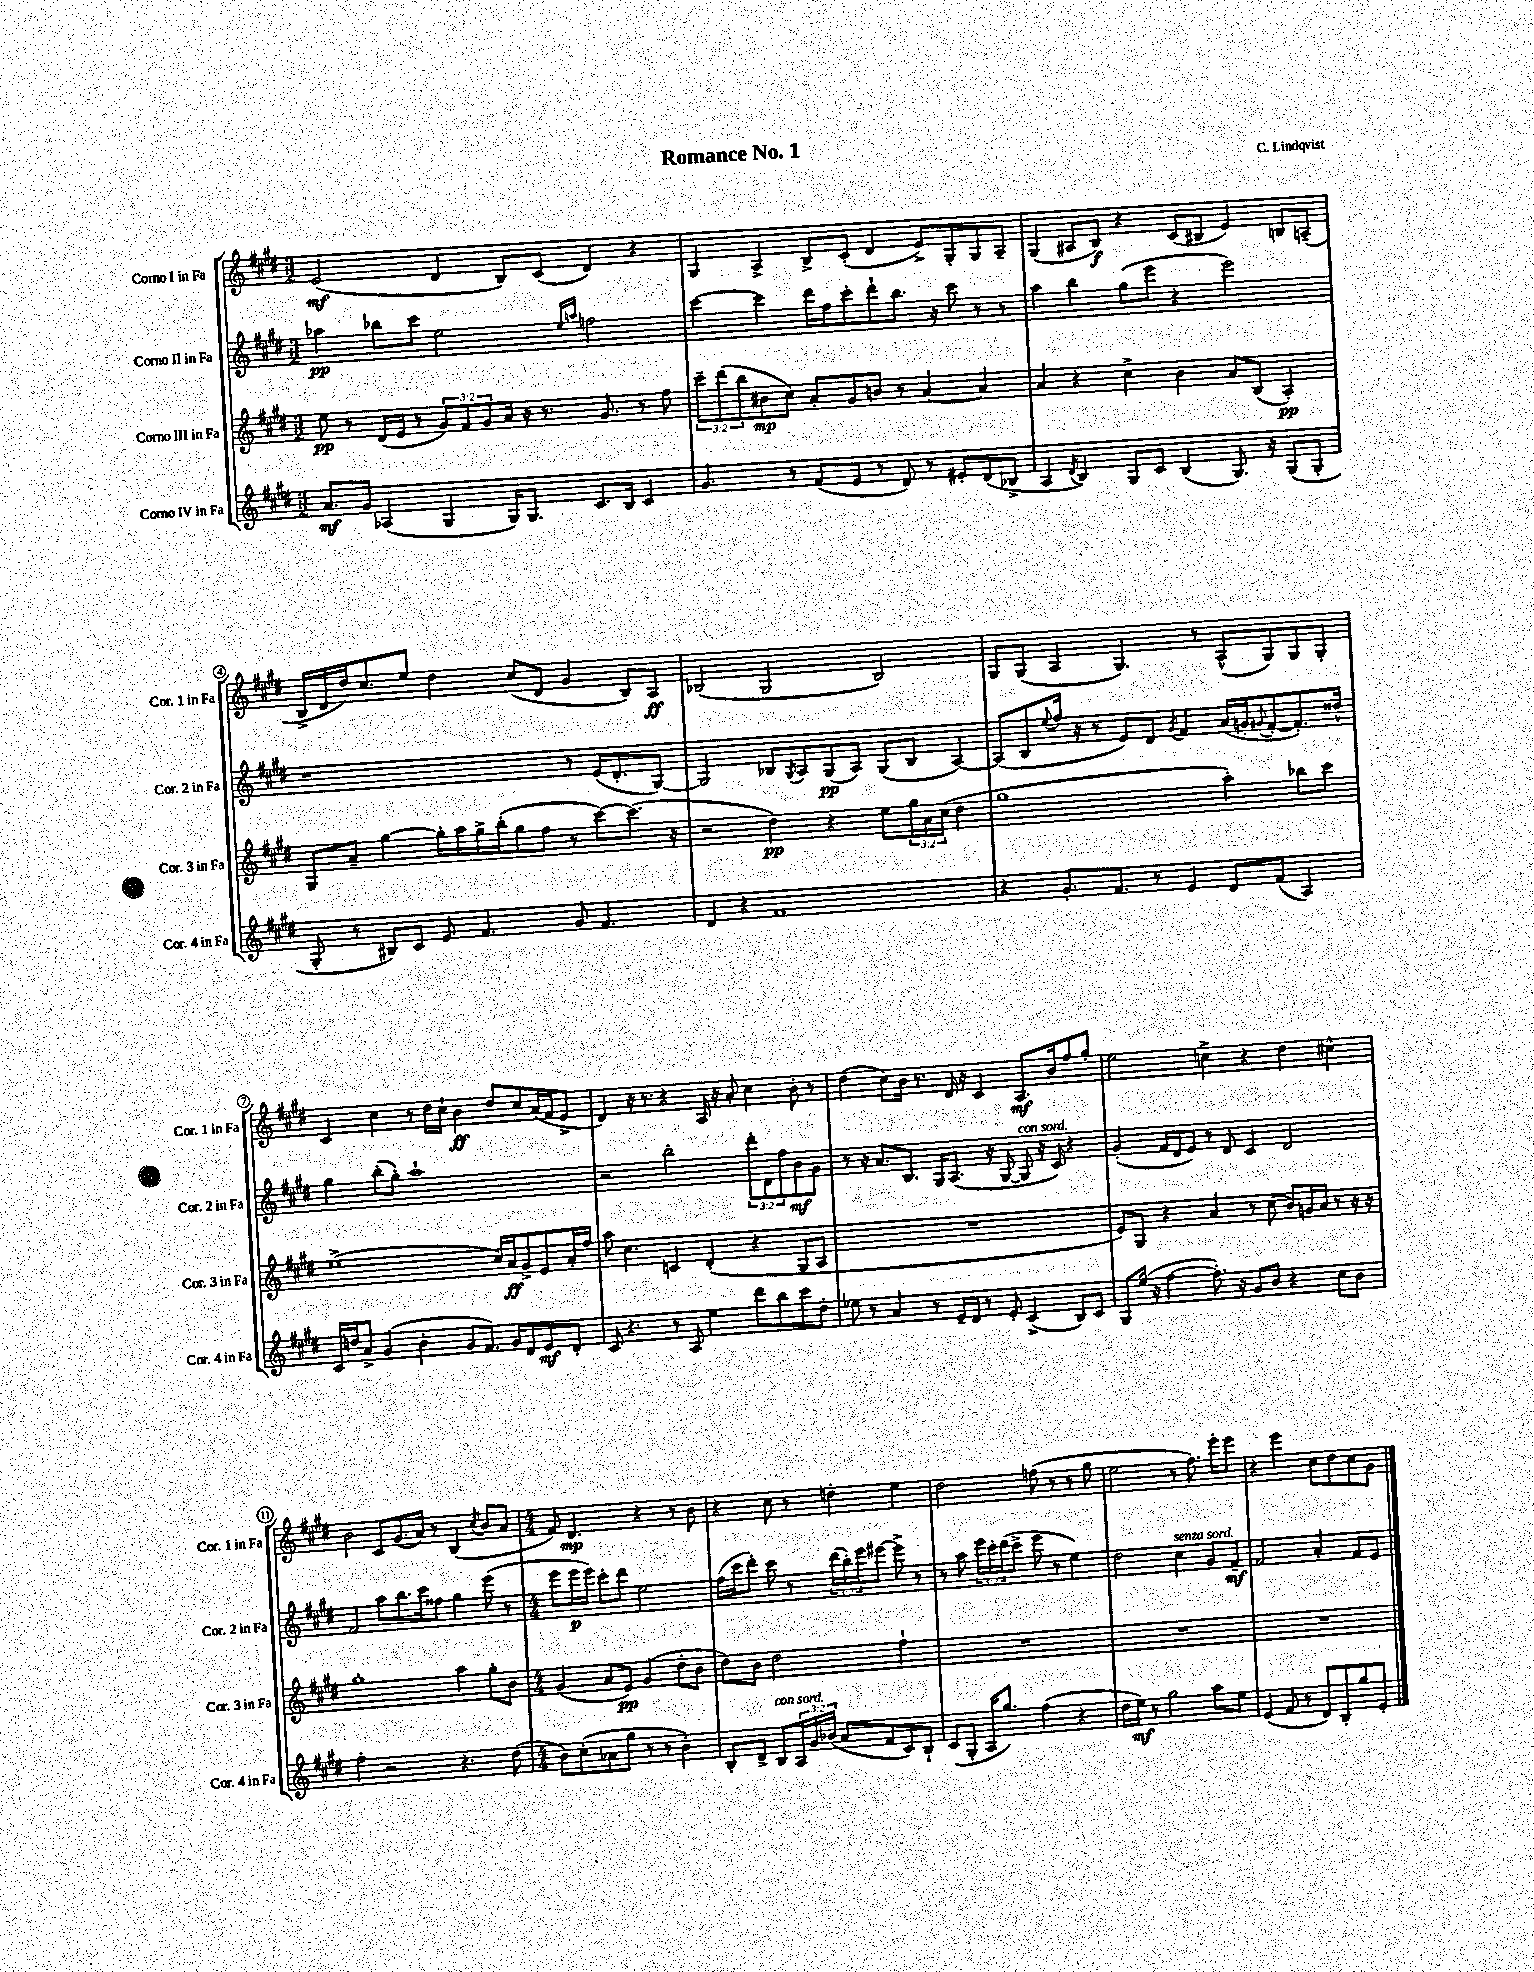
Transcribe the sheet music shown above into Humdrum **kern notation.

**kern	**dynam	**kern	**dynam	**kern	**dynam	**kern	**dynam
*part4	*part4	*part3	*part3	*part2	*part2	*part1	*part1
*staff4	*staff4	*staff3	*staff3	*staff2	*staff2	*staff1	*staff1
*I"Corno IV in Fa	*	*I"Corno III in Fa	*	*I"Corno II in Fa	*	*I"Corno I in Fa	*
*I'Cor. 4 in Fa	*	*I'Cor. 3 in Fa	*	*I'Cor. 2 in Fa	*	*I'Cor. 1 in Fa	*
*clefG2	*	*clefG2	*	*clefG2	*	*clefG2	*
*k[f#c#g#d#]	*	*k[f#c#g#d#]	*	*k[f#c#g#d#]	*	*k[f#c#g#d#]	*
*M3/2	*	*M3/2	*	*M3/2	*	*M3/2	*
=1	=1	=1	=1	=1	=1	=1	=1
8.a/L	mf	8ee\	pp	4aa-X\	pp	(2e/	mf
.	.	8r	.	.	.	.	.
16g#/Jk	.	.	.	.	.	.	.
(4A-X/	.	(16d#/LL	.	8bb-X\L	.	.	.
.	.	16e/JJ	.	.	.	.	.
.	.	8r	.	8ccc#\J	.	.	.
4G#/	.	12g#/L)	.	2ee\	.	4d#/	.
.	.	12f#/	.	.	.	.	.
.	.	12g#/	.	.	.	.	.
16G#/KL)	.	16a/Jk	.	.	.	8B/L)	.
8.G#/J	.	16r	.	.	.	.	.
.	.	8.r	.	.	.	(8c#/J	.
.	.	.	.	16qqee/LL	.	.	.
.	.	.	.	16qqaan/JJ	.	.	.
8.c#/L	.	.	.	2ffn\	.	4d#/)	.
.	.	8.g#/	.	.	.	.	.
16B/Jk	.	.	.	.	.	.	.
4c#/	.	8r	.	.	.	4r	.
.	.	8ff#\	.	.	.	.	.
=2	=2	=2	=2	=2	=2	=2	=2
4.g#/	.	12ccc#~\L	.	[4ccc#\	.	4G#/	.
.	.	(12ddd#\	.	.	.	.	.
.	.	12bb\	.	.	.	.	.
.	.	8b#X\	mp	4ccc#\]	.	4A^/	.
8r	.	8cc#\J)	.	.	.	.	.
(8f#/L	.	8a'/L	.	16ddd#\LL	.	8B^/L	.
.	.	.	.	16ff#\J	.	.	.
8e/J	.	8g#/	.	8ccc#'\	.	(8c#'/J	.
8r	.	8bn/J	.	8ddd#`\	.	4d#/	.
8d#/)	.	8r	.	8.bb\J	.	.	.
8r	.	[4a/	.	.	.	8e^/L)	.
.	.	.	.	16r	.	.	.
8e#X'/L	.	.	.	8ccc#\	.	8G#'/	.
(8d#/	.	4a/]	.	8r	.	8G#/	.
8B-X^/J	.	.	.	8r	.	8A~/J	.
=3	=3	=3	=3	=3	=3	=3	=3
4A/	.	4a/	.	4aa\	.	(4G#/	.
8qd#/	.	.	.	.	.	.	.
4B/)	.	4r	.	4bb\	.	8A#X/L	.
.	.	.	.	.	.	8B/J)	f
8G#/L	.	4cc#^\	.	(8gg#\L	.	4r	.
8c#/J	.	.	.	8eee\J	.	.	.
(4B/	.	4b\	.	4r	.	(8c#/L	.
.	.	.	.	.	.	8B#X/J	.
8.G#/)	.	8a/L	.	2eee\)	.	4e/)	.
.	.	(8B/J	.	.	.	.	.
16r	.	.	.	.	.	.	.
(8G#/L	.	4A'/)	pp	.	.	8Bn/L	.
8G#'/J	.	.	.	.	.	(8An~/J	.
!!LO:LB:g=z
=4	=4	=4	=4	=4	=4	=4	=4
8G#'/	.	8G#/L	.	1r	.	16B^/LL	.
.	.	.	.	.	.	16d#/	.
8r	.	8a~/J	.	.	.	16dd#/J)	.
.	.	.	.	.	.	8.cc#/	.
8B#X/L)	.	[4gg#\	.	.	.	.	.
8c#/J	.	.	.	.	.	8ee/J	.
8e/	.	16gg#'\LL]	.	.	.	4dd#\	.
.	.	16aa\	.	.	.	.	.
4.f#/	.	16gg#^\	.	.	.	.	.
.	.	(16bb'\J	.	.	.	.	.
.	.	8gg#\	.	.	.	(8cc#/L	.
.	.	8ff#\J	.	.	.	8d#/J	.
8g#/	.	8r	.	8r	.	4g#/	.
4.f#/	.	[8ccc#\L)	.	(16e/KL	.	.	.
.	.	.	.	8.d#'/	.	.	.
.	.	(8.ccc#\J]	.	.	.	8B/L)	.
.	.	.	.	[8G#/J)	.	8A/J	ff
.	.	16r	.	.	.	.	.
=5	=5	=5	=5	=5	=5	=5	=5
4d#/	.	2r	.	2G#/]	.	(2B-X/	.
4r	.	.	.	.	.	.	.
1f#	.	4dd#\)	pp	8B-X/L	.	2G#/	.
.	.	.	.	8qG#/	.	.	.
.	.	.	.	8A/	.	.	.
.	.	4r	.	(8G#/	pp	.	.
.	.	.	.	8A/J)	.	.	.
.	.	8ee\L	.	(8G#/L	.	2B-/)	.
.	.	24gg#\L	.	8B-/J	.	.	.
.	.	24a\	.	.	.	.	.
.	.	(24cc#\JJ	.	.	.	.	.
.	.	4dd#\	.	[4A/)	.	.	.
=6	=6	=6	=6	=6	=6	=6	=6
4r	.	1gg#	.	(8A/L]	.	8G#/L	.
.	.	.	.	8B/	.	(8G#/J	.
.	.	.	.	8qqee/	.	.	.
8.g#'/L	.	.	.	16ff#/Jk	.	4A/	.
.	.	.	.	16r	.	.	.
.	.	.	.	8r	.	.	.
8.f#/J	.	.	.	.	.	.	.
.	.	.	.	8e/L)	.	4.G#/)	.
8r	.	.	.	8d#/J	.	.	.
.	.	.	.	8qg#/	.	.	.
4e/	.	.	.	4f#/	.	.	.
.	.	.	.	.	.	8r	.
8d#/L	.	4aa'\)	.	(16a/LL	.	(8A^^/L	.
.	.	.	.	16gn'/J	.	.	.
.	.	.	.	8qqg#X/	.	.	.
(8f#/J	.	.	.	[8f#'/	.	8G#/)	.
4A/)	.	8bb-X\L	.	8.f#'/])	.	8G#/	.
.	.	8ccc#\J	.	.	.	8G#'/J	.
.	.	.	.	16dd##X^^/Jk	.	.	.
!!LO:LB:g=z
=7	=7	=7	=7	=7	=7	=7	=7
16c#/LL	.	(1ee^	.	4gg#\	.	4c#/	.
16ddn/J	.	.	.	.	.	.	.
8a^/J	.	.	.	.	.	.	.
(4g#/	.	.	.	(8bb'\L	.	4cc#\	.
.	.	.	.	8gg#'\J)	.	.	.
4b'\	.	.	.	1aa`	.	8r	.
.	.	.	.	.	.	16dd#\LL	.
.	.	.	.	.	.	16cc#`\JJ	.
8g#/L	.	.	.	.	.	4b\	ff
8.f#/J)	.	.	.	.	.	.	.
.	.	16cc#/LL)	.	.	.	8dd#/L	.
16g#/KL	.	16a/J	ff	.	.	.	.
8d#/	.	8g#^/	.	.	.	8cc#/	.
8e/	mf	8e/	.	.	.	(16a/L	.
.	.	.	.	.	.	16f#/J	.
8d#'/J	.	16a'/L	.	.	.	8e^/J	.
.	.	16ff#/JJ	.	.	.	.	.
=8	=8	=8	=8	=8	=8	=8	=8
8c#/	.	8aa\	.	2r	.	4d#/)	.
4.r	.	4.cc#\	.	.	.	.	.
.	.	.	.	.	.	16r	.
.	.	.	.	.	.	8.r	.
8r	.	4cn/	.	2bb'\	.	4r	.
8A/	.	.	.	.	.	.	.
4ee\	.	(4d#'/	.	.	.	16A/	.
.	.	.	.	.	.	16r	.
.	.	.	.	.	.	8a'/	.
8ddd#\L	.	4r	.	12ddd#'\L	.	4cc#\	.
.	.	.	.	12d#\	.	.	.
8bb\	.	.	.	.	.	.	.
.	.	.	.	12ff#\	.	.	.
8ccc#\	.	8G#/L	.	8b\	mf	8b'\	.
8dd#'\J	.	8A/J	.	8g#\J	.	8r	.
=9	=9	=9	=9	=9	=9	=9	=9
8ee-X\	.	1.r	.	8r	.	(4dd#\	.
8r	.	.	.	16r	.	.	.
.	.	.	.	8.a/L	.	.	.
4a/	.	.	.	.	.	8cc#\L)	.
.	.	.	.	8.B/J	.	16b\Jk	.
.	.	.	.	.	.	8.r	.
8r	.	.	.	.	.	.	.
.	.	.	.	16G#/KL	.	.	.
16e~/LL	.	.	.	(8.A/J	.	16d#/	.
16d#/JJ	.	.	.	.	.	16r	.
8r	.	.	.	.	.	4c#/	.
.	.	.	.	16r	.	.	.
8e'/	.	.	.	[8G#/	.	.	.
!	!	!	!	!LO:TX:a:i:t=con sord.	!	!	!
(4c#^/	.	.	.	8G#/]	.	8.A/L	mf
.	.	.	.	16r	.	.	.
.	.	.	.	16c#/)	.	16b/k	.
8B/L)	.	.	.	4r	.	8ff#/	.
8c#/J	.	.	.	.	.	8gg#'/J	.
=10	=10	=10	=10	=10	=10	=10	=10
8G#/L	.	8e/L)	.	(4g#'/	.	2ee\	.
(16ee/Jk	.	8G#/J	.	.	.	.	.
16r	.	.	.	.	.	.	.
[4ff#\	.	4r	.	16f#/LL	.	.	.
.	.	.	.	16d#/J	.	.	.
.	.	.	.	8e/J)	.	.	.
8.ff#'\])	.	4a/	.	8r	.	4ccn^\	.
.	.	.	.	8d#/	.	.	.
16r	.	.	.	.	.	.	.
8g#/L	.	8r	.	4c#/	.	4r	.
8b/J	.	(8cc#\	.	.	.	.	.
4r	.	8b/L)	.	2d#/	.	4dd#\	.
.	.	16gn/L	.	.	.	.	.
.	.	16a/JJ	.	.	.	.	.
8cc#\L	.	8r	.	.	.	4cc#X^^\	.
8b\J	.	16r	.	.	.	.	.
.	.	16r	.	.	.	.	.
!!LO:LB:g=z
=11	=11	=11	=11	=11	=11	=11	=11
2ff#'\	.	1gg#'	.	2f#/	.	2b\	.
2r	.	.	.	8aa\L	.	8c#/L	.
.	.	.	.	8.bb\	.	(8.g#/	.
.	.	.	.	16ccc#\k	.	16a/Jk)	.
.	.	.	.	8ff##X\J	.	8r	.
4.r	.	4aa\	.	4gg#\	.	(4B/	.
.	.	.	.	.	.	8qcc#/	.
.	.	8gg#'\L	.	(8eee\	.	8b/L	.
(8dd#\	.	8b\J	.	8r	.	8a/J	.
=12	=12	=12	=12	=12	=12	=12	=12
*M4/4	*	*M4/4	*	*M4/4	*	*M4/4	*
8b\L)	.	(4g#/	.	8eee\L	.	8f#/)	.
(8cc#'\	.	.	.	16eee\L	p	4.d#/	mp
.	.	.	.	16eee\JJ)	.	.	.
8a-X\	.	8a/L	.	8ccc#'\L	.	.	.
8gg#\J	.	8e/J)	pp	8ddd#\J	.	.	.
8r	.	(4g#/	.	2ee\	.	4r	.
8r	.	.	.	.	.	.	.
4b'\)	.	8dd#'\L	.	.	.	8r	.
.	.	8b\J	.	.	.	8b\	.
=13	=13	=13	=13	=13	=13	=13	=13
8B'/L	.	8dd#\L)	.	(16ff#\LL	.	4r	.
.	.	.	.	16ccc#\J	.	.	.
8d#^/J	.	8b\J	.	8ddd#'\J)	.	.	.
!LO:TX:a:i:t=con sord.	!	!	!	!	!	!	!
8B/L	.	2dd#\	.	8ccc#\	.	8cc#\	.
24A/L	.	.	.	8r	.	8r	.
24g#/	.	.	.	.	.	.	.
(24b-X/JJ	.	.	.	.	.	.	.
8a/L	.	.	.	(24ddd#\LL	.	4ddn'\	.
.	.	.	.	24bb'\)	.	.	.
.	.	.	.	24eee\J	.	.	.
8f#/	.	.	.	[8eee#X\J	.	.	.
8c#/)	.	4ff#`\	.	8eee#^\]	.	4ee\	.
8B`/J	.	.	.	8r	.	.	.
=14	=14	=14	=14	=14	=14	=14	=14
(8c#/L	.	1r	.	8r	.	2dd#\	.
8G#'/J	.	.	.	8aa\	.	.	.
16A/KL	.	.	.	24eee\LL	.	.	.
.	.	.	.	24ccc#'\	.	.	.
8.gg#/J)	.	.	.	.	.	.	.
.	.	.	.	(24ddd#\J	.	.	.
.	.	.	.	8ccc#^\J	.	.	.
(4ff#\	.	.	.	8eee\	.	(8ffn\	.
.	.	.	.	8r	.	8r	.
4r	.	.	.	4ee\)	.	8r	.
.	.	.	.	.	.	8gg#\	.
=15	=15	=15	=15	=15	=15	=15	=15
16dd#\LL	.	1r	.	2dd#\	.	2ee\	.
16ee\JJ)	mf	.	.	.	.	.	.
8r	.	.	.	.	.	.	.
2gg#\	.	.	.	.	.	.	.
!	!	!	!	!LO:TX:a:i:t=senza sord.	!	!	!
.	.	.	.	4cc#\	.	8r	.
.	.	.	.	.	.	8.ff#\)	.
8aa\L	.	.	.	8g#/L	.	.	.
.	.	.	.	.	.	16eee'\KL	.
8ee\J	.	.	.	8f#~/J	mf	8eee\J	.
=16	=16	=16	=16	=16	=16	=16	=16
(4e/	.	1r	.	2f#/	.	4r	.
8f#/	.	.	.	.	.	4eee\	.
8r	.	.	.	.	.	.	.
8d#/L)	.	.	.	4a'/	.	8cc#\L	.
8B'/	.	.	.	.	.	8dd#\	.
8gg#/	.	.	.	8f#/L	.	8cc#\	.
8e'/J	.	.	.	8e/J	.	8g#\J	.
==	==	==	==	==	==	==	==
*-	*-	*-	*-	*-	*-	*-	*-
